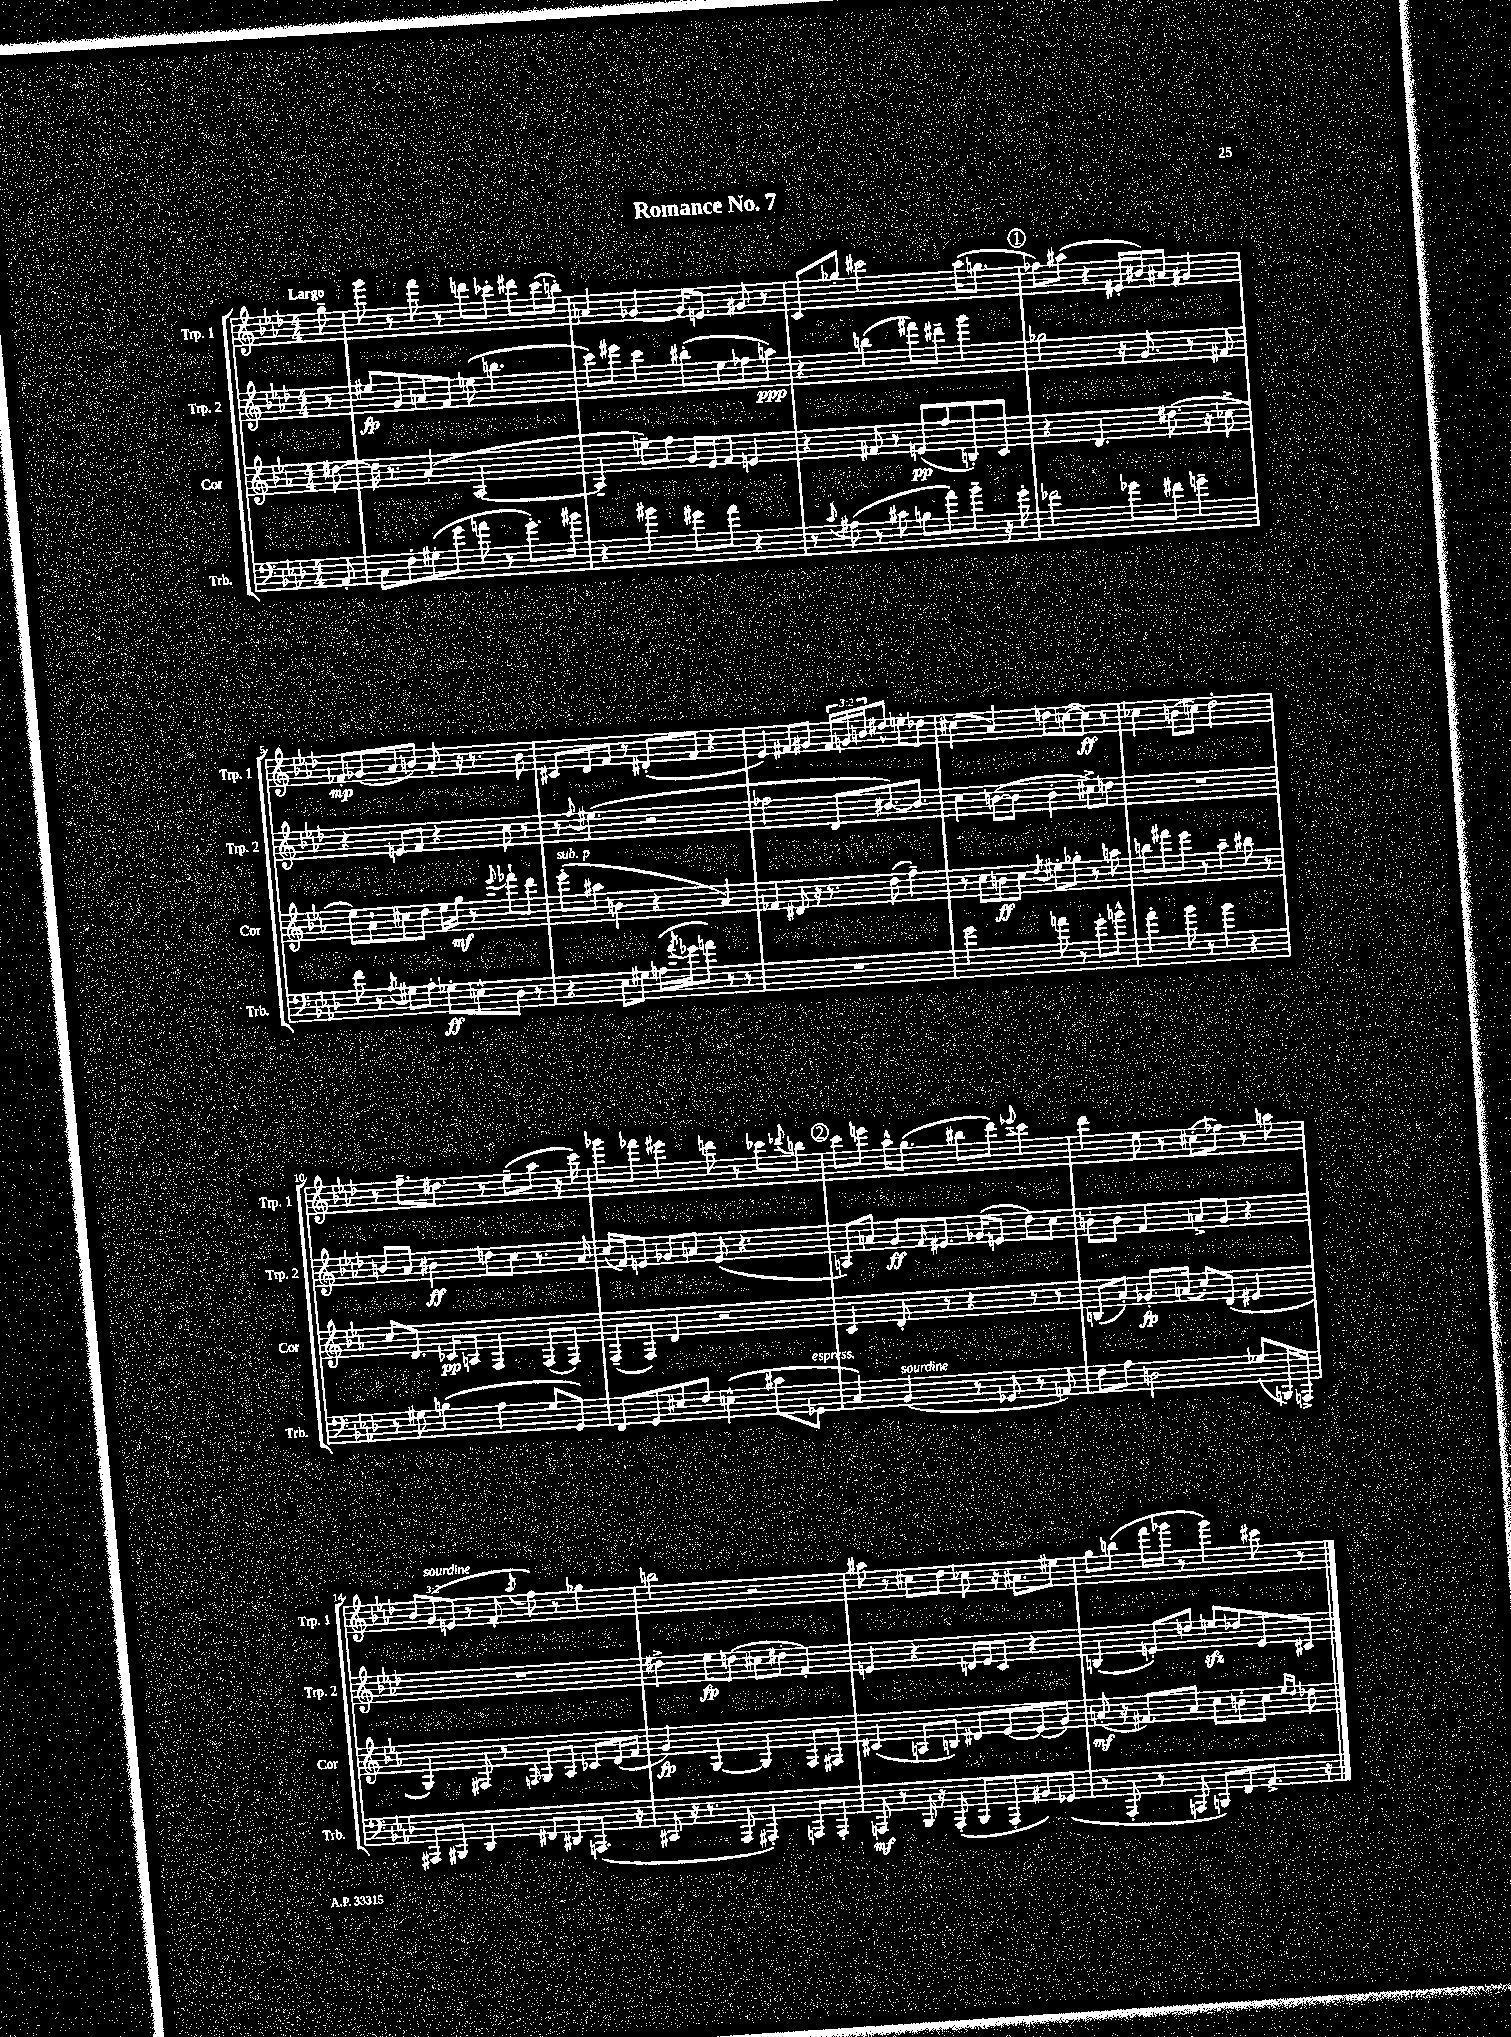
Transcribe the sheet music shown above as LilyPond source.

\header { title = "Romance No. 7" }
<<
\new StaffGroup <<
\new Staff = "s0" \with { instrumentName = "Trp. 1" shortInstrumentName = "Trp. 1" } {
    \clef treble \key aes \major \numericTimeSignature \time 4/4 \override Staff.TupletNumber.text = #tuplet-number::calc-fraction-text \partial 8 \tempo "Largo"
    g''8-- |
    g'''8 r8 f'''8 r8 d'''8 ces'''8-. dis'''8 ces'''16( b''16-.) |
    a'4 ges'4~ ges'16 e'8. gis'8 r8 |
    c'8 ges''8-. cis'''2 aes''16( g''8. |
    \mark \markup { \circle "1" } fes''8) ais''8( r4 eis'16-. bis'16) ais'8 gis'4 |
    fes'8-.\mp ges'8( aes'8 b'8) aes'8-. r16 r8. b'8 |
    cis'8 des'8 f'8 r8 dis'8-.( f'8 r4 |
    ees'4) fis'8 gis'8 \tuplet 3/2 { fis'16 g'16 b'16 } dis''8-^ e''8-. des''8 |
    cis''4( aes'4) d''8 c''8~( c''8\ff) r8 |
    ces''4 b'8( c''8) des''2-. |
    r8 f''8.-- dis''8. r8 ees''8--( aes''8 r16 c'''16) |
    ges'''8 fes'''8 eis'''4 d'''8 r8 ces'''8 \appoggiatura { des'''8 } b''8 |
    \mark \markup { \circle "2" } c'''8 e'''8 aes''16-^ g''8.( bis''8 des'''8) \appoggiatura { ees'''8 } c'''4 |
    des'''4 ees''8 r8 cis''8-.( fes''8) r8 a''8 |
    \tuplet 3/2 { bes'8 g'8^\markup { \italic "sourdine" }( e'8 } r8 f'8-. \acciaccatura { aes''8 } f''8) r8 ges''4 |
    b''2 r2 |
    ais''8 r8 cis''8 des''8 ces''8 r16 ais'8. eis''8 |
    g''8 b''8( f'''16 ges'''16 r8 ges'''4) cis'''8 r8 \bar "|." |
}
\new Staff = "s1" \with { instrumentName = "Trp. 2" shortInstrumentName = "Trp. 2" } {
    \clef treble \key aes \major \numericTimeSignature \time 4/4 \partial 8
    r8 |
    eis''8\fp g'8 a'8 f'8 e''8( b''4. |
    c'''8) eis'''8 c'''4 bis''8-.( ees''8 fes''8 a''8\ppp) |
    r4 b''4( fis'''8) dis'''8-- g'''4 |
    \mark \markup { \circle "1" } ges''2 r16 g'8. r8 fis'8 |
    r4 e'8 f'8 r4 c''8 r8 |
    r8 \appoggiatura { f''8 } eis''4.( r2 |
    fes''2 des'8 bis'8.~) bis'8. |
    c''4 b'8~( b'8 b'4-. cis''8->) d''8 |
    R1 |
    b'8 aes'8 bis'4\ff d''8 c''8 r8. aes'16 |
    c''16( f'16) e'8 ges'8 a'8 e'8( r4. |
    \mark \markup { \circle "2" } a8) a'8 g'8\ff \grace { f'16 } eis'8. ges'16( e'8 des''8) c''8 |
    b'8-. b'8 f'4 a'8-> g'8 r4 |
    R1 |
    dis''4-> ees''8\fp d''8( cis''8 dis''8-. f'4-.) |
    e'4 r4 d'16 e'16 c'8 r4 |
    b4( e'8-.) d''8 e''8\sfz des''8 e'8 cis'8 \bar "|." |
}
\new Staff = "s2" \with { instrumentName = "Cor" shortInstrumentName = "Cor" } {
    \clef treble \key ees \major \numericTimeSignature \time 4/4 \partial 8
    dis''8~ |
    dis''16 r8. aes'4-.( aes2~ |
    aes4-- e''8--) f''8 g'16 ees'16 f'8 e'4 |
    r4 fis'8 r8 e'8\pp( f''8 b8-.) c'8 |
    \mark \markup { \circle "1" } r4 d'4. dis''8.( r16 ces''8-> |
    ees''8) aes'8-! cis''8 d''8 ees''16 g''16\mf r8 \appoggiatura { ees'''8 } fes'''8-! d'''8 |
    ees'''8-.^\markup { \italic "sub. p" }( ais''8 b'4 r4 aes'4) |
    fes'4 dis'8 r16 r8. d''8( f''4--) |
    r8 c''8 b'8\ff c''8 \acciaccatura { d''8 } eis''8-. ges''8-. r8 a''8 |
    b''8 fis'''8 ees'''8 r8 aes''4-- bis''8 r8 |
    c''8 d'8. ces'16\pp a8 f4 f8( f8) |
    f8--( f8) d'4 r2 |
    \mark \markup { \circle "2" } c'4 d'8-. r8 r4 r8 r8 |
    b8( aes'8-.) ges'8.-.\fp a'16( c''8-.) d'8( eis'4 |
    g4) fis8 r8 \grace { f16 } g8 aes8 ces'8 d'16( f'16 |
    g'4\fp) g4~ g4 f8 fis8 |
    cis'4( a8 b8) dis'8 ees'8~ ees'8( g'8) |
    a'8-.\mf( r16 fis'8.) a'8 c''8 b'8-. c''8 \grace { ees''16 d''16 } des''8 \bar "|." |
}
\new Staff = "s3" \with { instrumentName = "Trb." shortInstrumentName = "Trb." } {
    \clef bass \key aes \major \numericTimeSignature \time 4/4 \partial 8
    aes,8-. |
    c8 f8-. gis8-.( g'8 a'8 r8 g'8.-.) bis'16 |
    r4 bis'4 gis'8 aes'8 r4 |
    r8 \appoggiatura { c'8 } ais8( r8 cis'8 b8 aes'8) bes'8-- r16 g'16-. |
    \mark \markup { \circle "1" } fes'2 ges'8 fis'8 g'4-- |
    f'8 r8 \acciaccatura { aes8 } gis8 aes8-. ges8-.\ff e8-^ des8 r8 |
    r4 ees8 gis8 a16( \acciaccatura { aes'8 } ges'16 a'8) r8 r8 |
    R1 |
    g'2 a'8 r8 g'8-. b'8-^ |
    aes'4-. bes'8 r8 bes'4 r4 |
    r8 gis8 b4( aes4 gis8 g,8) |
    f,8 g,8 eis8 f8 e4-^( cis'8 ges,8^\markup { \italic "espress." } |
    \mark \markup { \circle "2" } c4) bes,4^\markup { \italic "sourdine" }( r8 ges,8 r8 a,8) |
    f8 aes8 d2 ges8( b,,16) a,,16-> |
    ais,,8 bis,,8 des,4 fis,8 dis,8 a,,8.( r16 |
    cis,8 r16 r8. aes,,8 ais,,4-.) a,,8 a,,8-. |
    a,,8\mf r8 bes,,16 r16 a,,8-.( bes,,8 a,,8-. bis,8) ges,8( |
    r8 aes,,8-. r8 a,,8 b,,8) f,8 aes,8.-> r16 \bar "|." |
}
>>
>>
